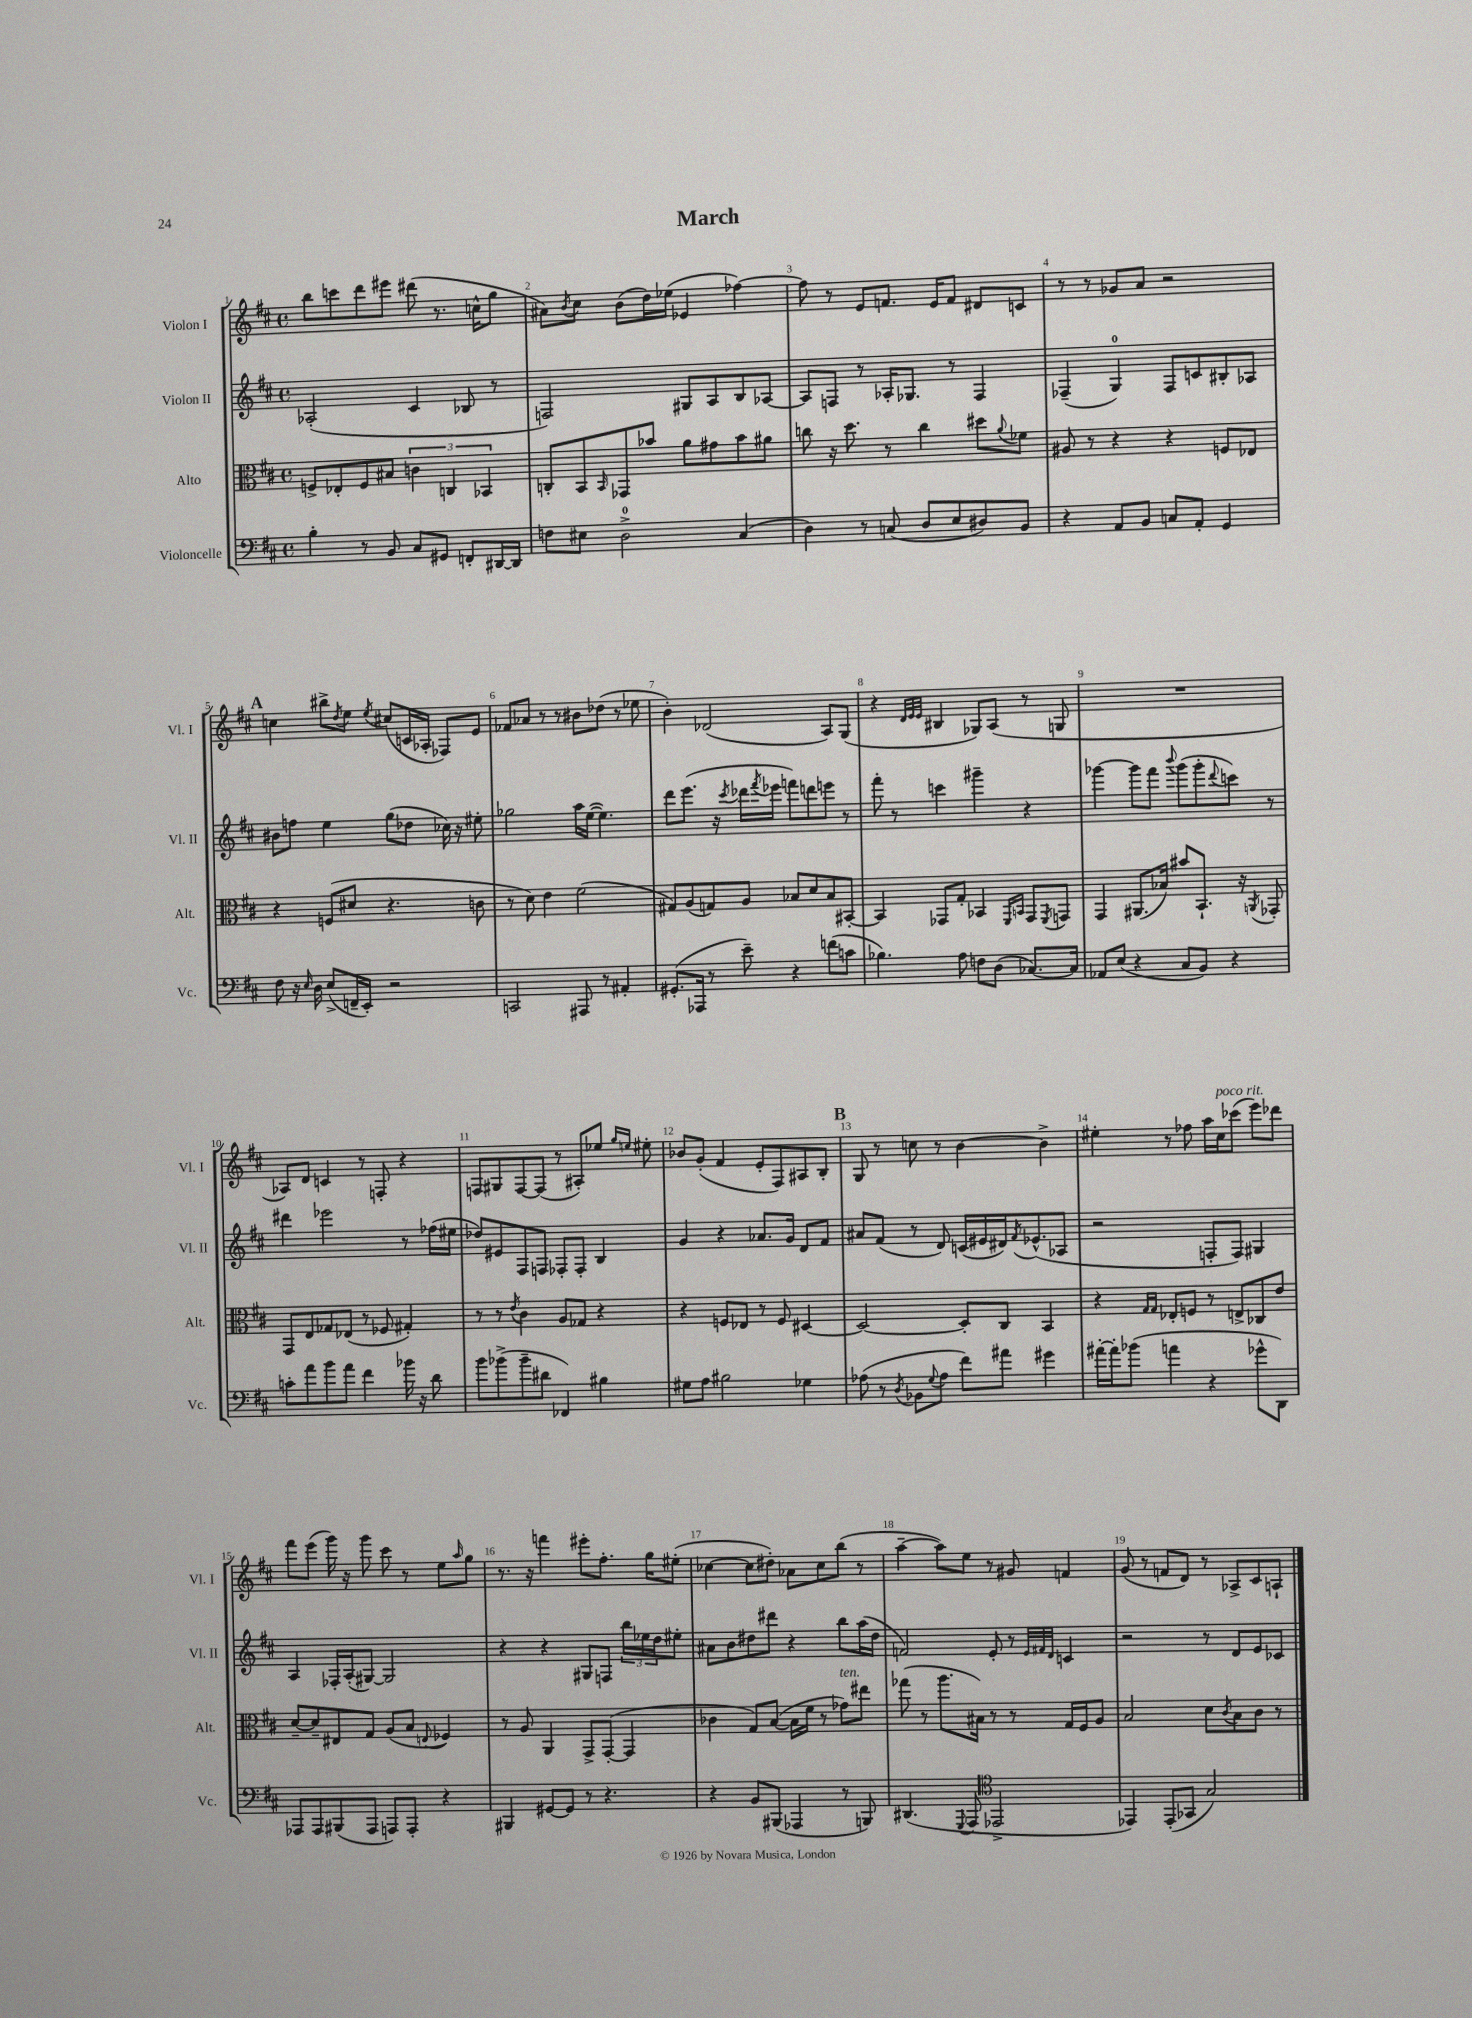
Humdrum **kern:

**kern	**kern	**kern	**kern
*part4	*part3	*part2	*part1
*staff4	*staff3	*staff2	*staff1
*I"Violoncelle	*I"Alto	*I"Violon II	*I"Violon I
*I'Vc.	*I'Alt.	*I'Vl. II	*I'Vl. I
*clefF4	*clefC3	*clefG2	*clefG2
*k[f#c#]	*k[f#c#]	*k[f#c#]	*k[f#c#]
*M4/4	*M4/4	*M4/4	*M4/4
*met(c)	*met(c)	*met(c)	*met(c)
=1	=1	=1	=1
4B'\	8Fn^/L	(2A-X'/	8bb\L
.	8E-X'/	.	8cccn\
8r	8F/	.	8ddd\
8BB/	8B#X/J	.	8eee#X\J
8C#/L	6cn\	4c#/	(8ddd#X\
8GG#X/J	.	.	8.r
.	6Cn/	.	.
8FFn'/L	.	8B-X/	.
.	.	.	16ccn^^\KL
.	6BB-X/	.	.
[16DD#X/L	.	8r	8gg\J
16DD#/JJ]	.	.	.
=2	=2	=2	=2
8Fn\L	8Cn'/L	2Fn/)	8a#X\L)
.	.	.	8qb/
8E#X\J	8BB/	.	8cc#\J
.	16qqBB/	.	.
2D^\	8GG-X/	.	(8b\L
.	8b-X/J	.	16dd\L)
.	.	.	(16ee-X\JJ
.	8a\L	8G#X/L	4e-X/
.	8g#X\	8A/	.
(4C#/	8b-\	8B/	[4ff-X\)
.	8a#X\J	[8A-X/J	.
=3	=3	=3	=3
4D\)	8ccn\	8A-/L]	8ff-\]
.	16r	8Fn/J	8r
.	8.dd\	.	.
8r	.	8r	8e/L
(8Cn/	8r	16A-X'/KL	8.fn/J
.	.	8.G-X/J	.
8D/L	4cc\	.	.
.	.	.	16e/KL
8E/	.	8r	8f/J
8D#X/)	8dd#X\L	4F/	8d#X/L
.	8qqa/	.	.
8BB/J	8f-X\J	.	8cn/J
=4	=4	=4	=4
4r	8A#X/	(4F-X~/	8r
.	8r	.	8r
8AA/L	4r	4G/)	8g-X/L
8BB/J	.	.	8a/J
8Cn/L	4r	8F-/L	2r
8AA'/J	.	8cn/	.
4GG/	8Fn/L	8B#X'/	.
.	8E-X/J	8A-X/J	.
!!LO:LB:g=z
!!LO:REH:place=s1:t=A
=5	=5	=5	=5
8F#\	4r	8b#X\L	4ccn\
16r	.	8ffn\J	.
16qqE/	.	.	.
16D\	.	.	.
(8E^/L	(8Fn/L	4ee\	8bb#X^\L
.	.	.	8qdd/
16FFn~/L	8d#X/J	.	8ee\J
16EE'/JJ)	.	.	.
.	.	.	8qee/
2r	4.r	(8gg\L	(8cc#X/L
.	.	8dd-X\J	16cn/L
.	.	.	16A-X'/JJ
.	.	16cc-X\)	8F-X/L)
.	.	16r	.
.	8cn\	8ee#X'\	8e/J
=6	=6	=6	=6
2CCn/	8r	2gg-X\	8f-X/L
.	8d\)	.	8a-X/J
.	4e\	.	8r
.	.	.	8r
8AAA#X/	(2f#\	16aa\LL	8b#X\L
.	.	([16ee\JJ	.
8r	.	4.ee\])	(8dd-X\J
4AA#X'/	.	.	8r
.	.	.	8ee-X\
=7	=7	=7	=7
(8.GG#X'/L	8G#X/L)	8ddd\L	4b'\)
.	(8A/	(8.eee\J	.
16AAA-X/Jk	.	.	.
8r	8Gn/)	.	(2d-X/
.	.	16r	.
.	.	8qccc#/	.
8e~\)	8A/J	16ddd-X\LL	.
.	.	8qfff#/	.
.	.	16eee-X\JJ	.
4r	8B-X/L	8fffn\L)	.
.	8d/	8dddn\	.
(8fn\L	8B-/	8eeen\J	8A/L)
8cn\J	[8BB#X'/J	8r	(8G/J
=8	=8	=8	=8
4.B-X\)	4BB#/]	8fff#'\	4r
.	.	8r	.
.	.	.	32qqd/LLL
.	.	.	32qqe/
.	.	.	32qqe/JJJ
.	8GG-X/L	4cccn\	4B#X/
8A\	8G'/J	.	.
8Fn\L	4BB-X/	4ggg#X~\	8G-X/L)
(8D\J	.	.	(8A/J
.	16qqFF#/LL	.	.
.	16qqBBn/JJ	.	.
[8.C-X/L)	8GG-/L	4r	8r
.	8qFF#/	.	.
.	8GGn/J	.	8Gn/
16C-/Jk]	.	.	.
=9	=9	=9	=9
8AA-X/L	4GG/	[4ggg-X\	1r
(8E/J	.	.	.
4r	(8.AA#X/L	8ggg-\L]	.
.	.	8fff#\J	.
.	16B-X/Jk)	.	.
.	.	8qqbbb/	.
8C#/L	8b#X/L	(8ggg-\L	.
8BB/J)	8.BB`/J	8ggg-'\	.
.	.	8qqddd/	.
4r	.	8cccn\J)	.
.	16r	.	.
.	8qAAn/	.	.
.	8GG-X'/	8r	.
!!LO:LB:g=z
=10	=10	=10	=10
8cn'\L	8GG/L	4ddd#X\	8A-X/L)
8a\	8E/	.	8d/J
8b\	8G-X/	2eee-X\	4cn/
8a\J	(8E-X/J	.	.
4f#\	8r	.	8r
.	8F-X/	.	8Fn'/
16b-X\	4G#X'/)	8r	4r
16r	.	.	.
8d\	.	(16ff-X\LL	.
.	.	16ee#X\JJ	.
=11	=11	=11	=11
8b\L	8r	8dd-X/L)	8Fn/L
(8b-X^\	8r	8e#X/	8G#X/
.	8qe/	.	.
8b-~\	4c#\	8F#/	[8F/
8d#X\J	.	8Fn/J	(8F/J]
4FF-X/)	8A/L	8F-X'/L	8r
.	8G-X/J	8F-'/J	8A#X'/L)
4B#X\	4r	4B/	8ee-X/J
.	.	.	16qqgg/LL
.	.	.	16qqeen/JJ
.	.	.	8ee#X'\
=12	=12	=12	=12
8G#X\L	4r	4g/	8b-X/L
8A\J	.	.	(8g'/J
2B#X\	8Fn/L	4r	4f#/
.	8E-X/J	.	.
.	8r	8.a-X/L	8e'/L
.	8F/	.	8F#/)
.	.	16g/Jk	.
4G-X\	[4D#X/	8d/L	8A#X/
.	.	8f#/J	8B'/J
!!LO:REH:place=s1:t=B
=13	=13	=13	=13
(8A-X\	2D#/_	8a#X/L	8G/
8r	.	(8f#/J	8r
8qD/	.	.	.
8BB-X\L	.	8r	8ccn\
8qqG/	.	.	.
8A-\J	.	8d/)	8r
8f#\L)	8D#'/L]	(16cn/LL	[4b\
.	.	16e#X/	.
8a#X\J	8C#/J	16d#X/J)	.
.	.	8qf#/	.
.	.	(8.e-X^^/	.
4g#X\	4BB/	.	4b^\]
.	.	8A-X/J	.
=14	=14	=14	=14
[16a#X'\LL	4r	2r	4ee#X'\
16a#'\J]	.	.	.
(8b-X\J	.	.	.
.	16qqG/LL	.	.
.	16qqG/JJ	.	.
4an\	8E-X'/L	.	8r
.	8Fn/J	.	8ff-X\
4r	8r	8Fn'/L	16aa\LL
!	!	!	!LO:TX:a:i:t=poco rit.
.	.	.	16cc#\J
.	8En^/L	8F/J)	(8ccc-X\J
8g-X^^\L	8C-X/	4G#X/	8eee\L)
8DD\J)	8e/J	.	8ddd-X\J
!!LO:LB:g=z
=15	=15	=15	=15
8AAA-X/L	[8d~/L	4A/	8fff#\L
8AAA-/	8d~/]	.	(8eee\J
(8BBB#X/	8E#X/	16F-X'/LL	16ggg\)
.	.	(16A'/J	16r
8AAA-/J	8G/J	[8G#X/J)	8ggg\
8AAAn/L)	(8A/L	2G#/]	8ccc#\
8AAA'/J	8B/J	.	8r
.	8qqEn/	.	.
4r	4F-X/)	.	8ee\L
.	.	.	16qqaa/
.	.	.	8gg\J
=16	=16	=16	=16
4BBB#X/	8r	4r	8.r
.	8A/	.	.
.	.	.	16r
[8GG#X/L	4AA/	4r	4fffn\
8GG#/J]	.	.	.
8r	8GG^/L	8G#X/L	8eee#X'\L
4.r	([8GG'/J	8Fn/J	8.ff#'\J
.	4GG/]	24bb\LL	.
.	.	24ee-X\	.
.	.	.	16gg\KL
.	.	24dd\J	.
.	.	8ee#X'\J	(8ee#X'\J
=17	=17	=17	=17
4r	4c-X\	8a#X\L	[4cc-X\
.	.	8b\	.
8BB/L	8G/L)	8dd#X\	8cc-\L]
(8BBB#X/J	([8B/J	8ddd#X\J	8dd#X'\J)
4AAA-X/	16B\LL]	4r	8a-X\L
.	16f#\JJ	.	.
.	8r	.	8cc-\
!	!LO:TX:a:i:t=ten.	!	!
8r	8g-X\L)	8bb\L	(8bb\J
8BBBn/)	8ee#X\J	(16aa\L	8r
.	.	16dd#\JJ	.
=18	=18	=18	=18
(4.DD#X/	(8gg-X\	2fn/)	[4aa~\
.	8r	.	.
.	8.aa\L	.	8aa\L])
8qqGGG/	.	.	.
8AAA/	.	.	8ee\J
.	16B#X\Jk)	.	.
*clefC4	*	*	*
2EE-X^/	8r	8e'/	8r
.	8r	8r	8g#X/
.	.	32qqe/LLL	.
.	.	32qqf#X/	.
.	.	32qqd/JJJ	.
.	16G/LL	4cn/	4fn/
.	16F#/J	.	.
.	8A/J	.	.
=19	=19	=19	=19
4EE-X/)	2B/	2r	(8g/
.	.	.	8r
(8EE-'/L	.	.	8fn/L
8GG-X/J	.	.	8d/J)
2G/)	8d\L	8r	8r
.	8qc#/	.	.
.	8B\	8d/L	8A-X^/L
.	8c#\J	8e/	8c#/
.	8r	8c-X/J	8An`/J
==	==	==	==
*-	*-	*-	*-
